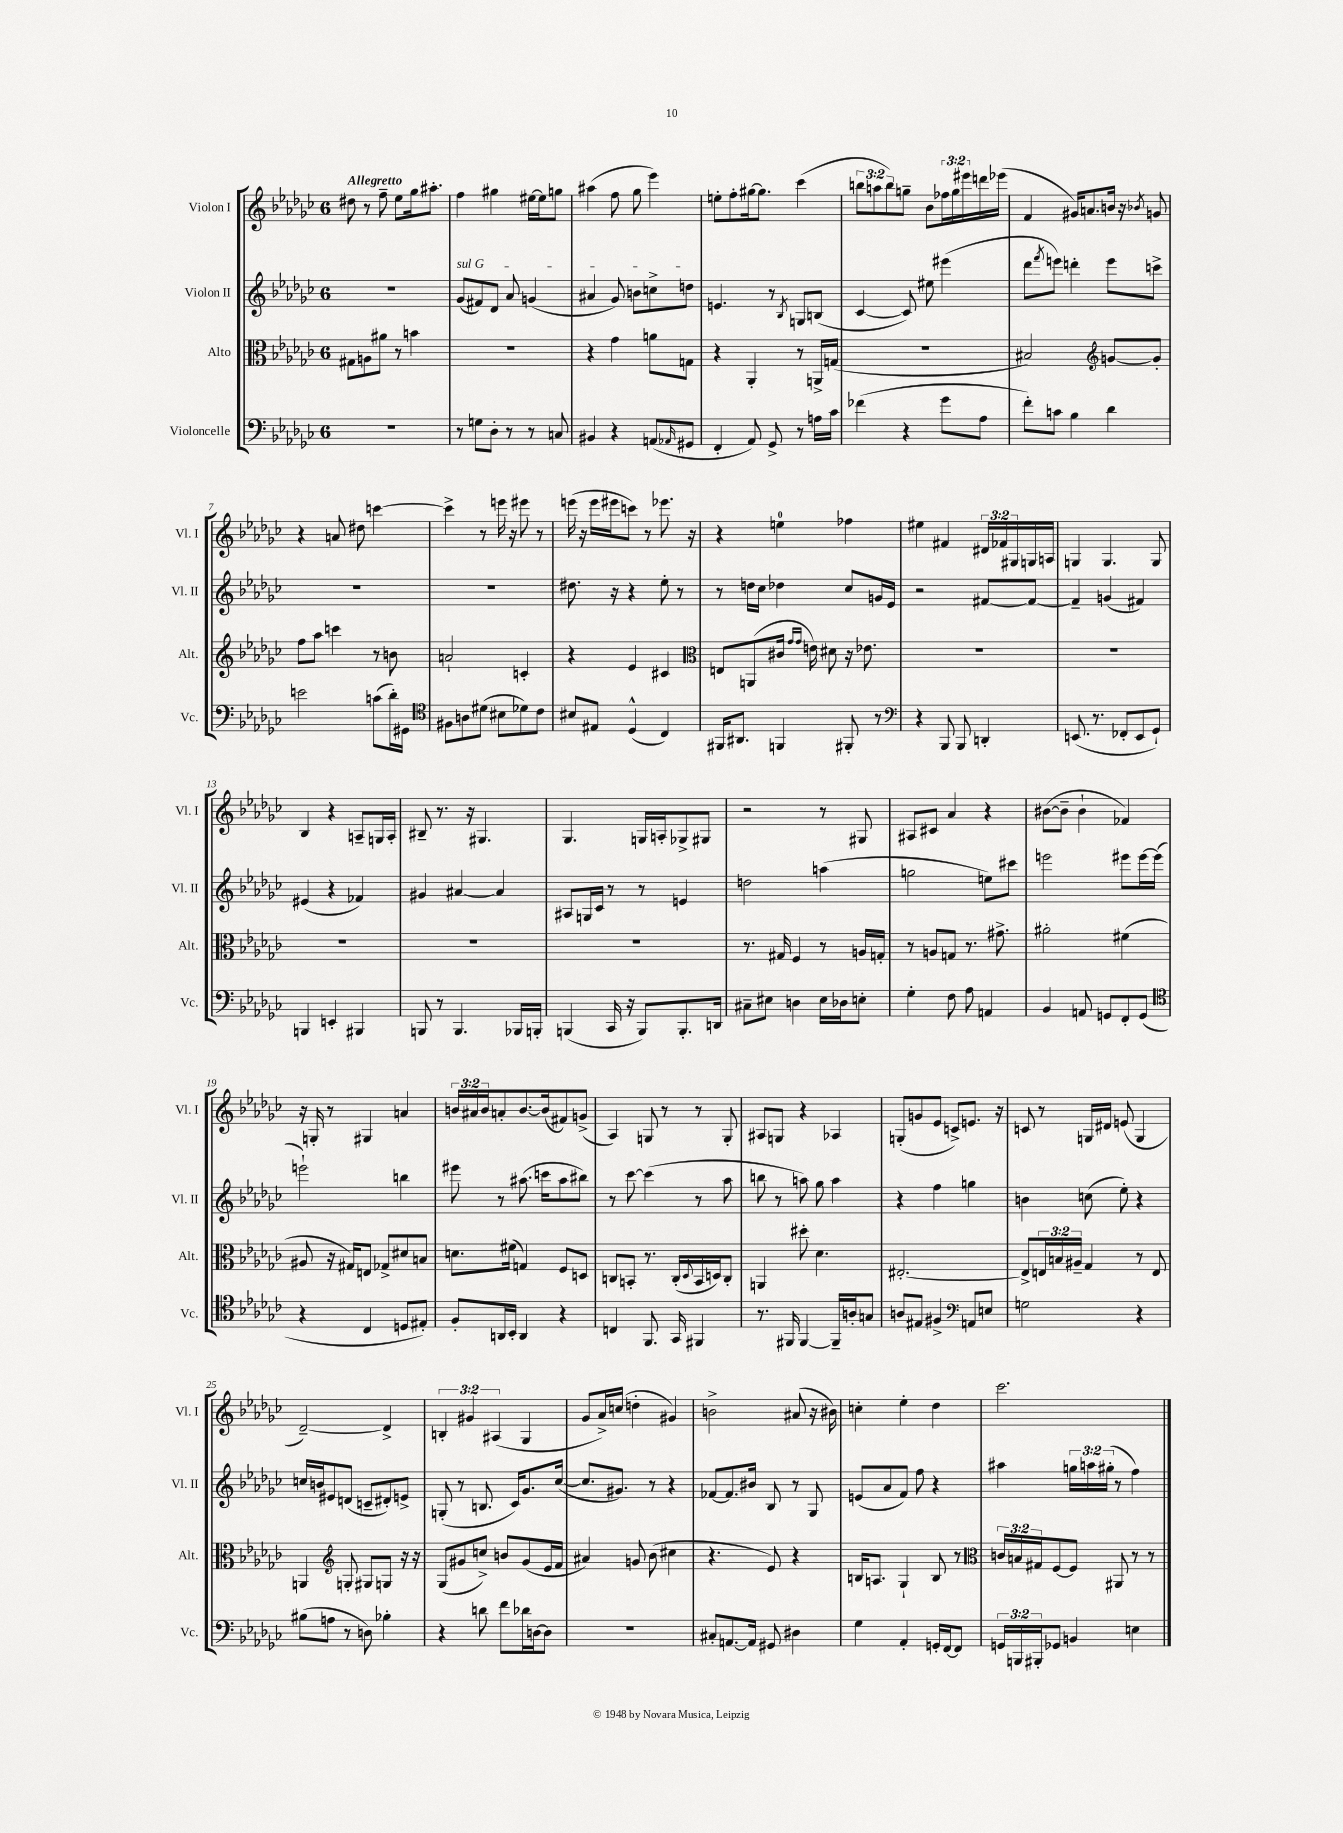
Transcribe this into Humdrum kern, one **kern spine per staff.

**kern	**kern	**kern	**kern
*staff4	*staff3	*staff2	*staff1
*clefF4	*clefC3	*clefG2	*clefG2
*k[b-e-a-d-g-c-]	*k[b-e-a-d-g-c-]	*k[b-e-a-d-g-c-]	*k[b-e-a-d-g-c-]
*M6/8	*M6/8	*M6/8	*M6/8
2.r	8G#\L	2.r	8dd#\
.	8A\	.	8r
.	8a#\J	.	8ff~\
.	8r	.	8ee-\L
.	4b\	.	16gg-\k
.	.	.	8.aa#'\J
=	=	=	=
8r	2.r	(8g-/L	4ff\
8G\L	.	8f#/)	.
8D-'\J	.	8d-/J	4gg#\
8r	.	8a-/	.
8r	.	(4g/	[16ee#\LL
.	.	.	16ee#\]J
8C/	.	.	8gg\J
=	=	=	=
4BB#/	4r	4a#/	(4aa#\
4r	4g-\	8g-/)	8ff\
.	.	8b\L	8gg-\
(8AA/L	8a\L	8cc^\	4eee-\)
16qqAA-/	.	.	.
8GG#/J	8G\J	8dd\J	.
=	=	=	=
4FF'/	4r	4.e/	8ee'\L
.	.	.	8ff'\
8AA-/)	4AA-'/	.	[16gg#\k
.	.	.	8.gg#\]J
8GG-^/	.	8r	.
.	.	8qB-/	.
8r	8r	8G/L	(4ccc-\
16A\LL	16AA^/LL	(8B/J	.
16c-\JJ	(16G/JJ	.	.
=	=	=	=
(4f-\	2.r	[4c-/	12bb\L
.	.	.	12aa\
.	.	.	12bb\)
4r	.	8c-/])	8gg~\J
.	.	8ee#\	8b-\L
8g-\L	.	(4eee#\	24ff-\L
.	.	.	24gg\
.	.	.	24eee#\
8A-\J	.	.	16ddd\
.	.	.	(16eee-\JJ
=	=	=	=
8f'\L)	2B#/)	8ddd-\L	4f/
.	.	8qfff/	.
8c\J	.	8eee\J)	.
4B-\	.	4ddd'\	16g#/LK)
.	.	.	8.a/
*	*clefG2	*	*
4d-\	[8g/L	8eee\L	16b/Jk
.	.	.	16r
.	.	.	8qb-/
.	8g'/]J	8ccc^\J	8g/
=	=	=	=
2e\	8ff\L	2.r	4r
.	8aa-\J	.	.
.	4ccc\	.	8a/
.	.	.	8dd#\
(8c\L	8r	.	[4ccc\
16d-'\L)	8b\	.	.
16GG#\JJ	.	.	.
=	=	=	=
*clefC4	*	*	*
8F#\L	2a`/	2.r	4ccc^\]
8A\	.	.	.
(8d#\J	.	.	8r
8B#\L	.	.	16eee\
.	.	.	16r
8d-\)	4c'/	.	8eee#\
8c-\J	.	.	8r
=	=	=	=
8B#/L	4r	8.dd#\	(16eee\
.	.	.	16r
8E#/J	.	.	16eee\LL
.	.	16r	16eee#\J
(4D-^^/	4e-/	4r	8ccc\J)
.	.	.	8r
4C-/)	4c#/	8ee-'\	8.eee-\
.	.	8r	.
.	.	.	16r
=	=	=	=
*	*clefC3	*	*
16FF#/LK	8E/L	8r	4r
8.AA#/J	.	.	.
.	(8AA/	16dd\LL	.
.	.	16cc-\JJ	.
4FF/	16c#/Jk	4dd-\	4ee\
.	16qqg-/LL	.	.
.	16qqg-/JJ	.	.
.	16e\)	.	.
.	8d#\	.	.
8FF#'/	16r	8cc-/L	4ff-\
.	8.e-\	.	.
8r	.	16g/L	.
.	.	16e-/JJ	.
=	=	=	=
*clefF4	*	*	*
4r	2.r	2r	4ee#\
8BBB-/	.	.	4f#/
8BBB-/	.	.	.
4DD'/	.	[8f#/L	24d#/LL
.	.	.	24f-/
.	.	.	24G#/
.	.	8f#/_J	16G/
.	.	.	16A/JJ
=	=	=	=
(8.EE/	2.r	4f#~/]	4G/
8.r	.	.	.
.	.	(4g/	4.G/
8FF-'/L	.	.	.
8EE/	.	4f#/)	.
8GG-`/J)	.	.	8G/
=	=	=	=
4BBB/	2.r	(4e#/	4B-/
4EE'/	.	4r	4r
4BBB#/	.	4f-/)	8A~/L
.	.	.	16G/L
.	.	.	16A'/JJ
=	=	=	=
8BBB/	2.r	4g#/	8B#~/
8r	.	.	8.r
4.BBB/	.	[4a#/	.
.	.	.	16r
.	.	.	4.G#/
.	.	4a#/]	.
16BBB-/LL	.	.	.
16BBB'/JJ	.	.	.
=	=	=	=
(4BBB/	2.r	8A#/L	4.G-/
.	.	16G/L	.
.	.	16c-/JJ	.
16CC-/	.	8r	.
16r	.	.	.
8BBB/L)	.	8r	16G/LL
.	.	.	16A'/J
8.BBB'/	.	4e/	8G-^/
.	.	.	8G#/J
16DD/Jk	.	.	.
=	=	=	=
8C#~\L	8.r	2dd\	2r
8E#\J	.	.	.
.	16G#/	.	.
4D\	4F/	.	.
16E#\LL	8r	(4aa\	8r
16D-\J	.	.	.
8E'\J	16A/LL	.	8G#/
.	16G'/JJ	.	.
=	=	=	=
4G-'\	8r	2gg\	8A#/L
.	8A/L	.	8c#/J
8F\	8G/J	.	4a-/
8A-\	8.r	.	.
4AA/	.	8ee\L)	4r
.	8.g#^\	.	.
.	.	8ccc#\J	.
=	=	=	=
4BB-/	2a#'\	2eee\	([8b#\L
.	.	.	8b#~\]J
8AA/	.	.	4b#`\
8GG/L	.	.	.
8FF'/	(4f#\	8eee#\L	4f-/)
(8GG/J	.	[16eee#\L	.
.	.	(16eee#\]JJ	.
=	=	=	=
*clefC4	*	*	*
4r	8A#/	2eee`\)	16r
.	.	.	16G'/
.	16r	.	8r
.	16G#/LK)	.	.
4C-/	8E/J	.	4G#/
.	8G-^/L	.	.
8D/L	8d#/	4bb\	4a/
8E#'/J)	8B/J	.	.
=	=	=	=
8F'/L	8.d\L	8eee#\	24b/LL
.	.	.	24a#/
.	.	.	24b/J
16AA/L	.	8r	8a'/
16BB-'/JJ	(16f#\Jk	.	.
4AA/	4G/)	(8.aa#\	[8.b/
.	.	16ccc\LK	(16b/]k
4r	8F/L	8aa#\	8f#/)
.	8D/J	8bb#\J)	(8g^/J
=	=	=	=
4C/	8C/L	8r	4A-/)
.	8BB'/J	[8ccc-\	.
8.FF/	8.r	(4ccc-\]	8G/
.	.	.	8r
16GG-/	(16C'/LL	.	.
.	8qqD-/	.	.
4FF#/	16BB/	8r	8r
.	16D/J)	.	.
.	8C'/J	8aa-\	8G'/
=	=	=	=
8.r	4AA/	8bb\	8A#/L
.	.	8r	8G/J
16FF#/	.	.	.
[4FF#/	8dd#'\	8aa\)	4r
.	4.d-\	8gg-\	.
16FF#~/]LL	.	4aa\	4A-/
16A'/J	.	.	.
8G/J	.	.	.
=	=	=	=
8A/L	[2.E#'/	4r	(8G'/L
8E#/J	.	.	8g/
4F#^/	.	4ff\	8e-/J
.	.	.	8c^/L)
*clefF4	*	*	*
8AA/L	.	4gg\	8.e/J
8E/J	.	.	.
.	.	.	16r
=	=	=	=
2G\	8E#^/]L	4b\	8c/
.	24E/L	.	8r
.	24B/	.	.
.	24A#~/JJ	.	.
.	4G-/	(8cc\	16G/LL
.	.	.	16d#/JJ
.	.	8ee-'\)	(8e/
4r	8r	4r	4G/
.	8E/	.	.
=	=	=	=
(8B#\L	4AA/	16cc/LL	[2d-~/)
.	.	16b/J	.
8A\J	.	8e#/	.
*	*clefG2	*	*
8r	8G'/	(8d/J	.
8D\)	8G#/L	8c~/L	.
4B-'\	8G/J	8d#'/)	4d-^/]
.	16r	8e^/J	.
.	16r	.	.
=	=	=	=
4r	(8G-/L	(8G'/	6B'/
.	8g#/	8r	.
.	.	.	6g#/
8d\	8cc^/J)	8.B/	.
.	.	.	(6A#/
8f\L	8b/L	.	.
.	.	16c-/LK)	.
16d-\L	(8g#/	8.g-/	4G-/
[16D\J	.	.	.
8D\]J	16e-/L	.	.
.	16f/JJ	([16cc-/Jk	.
=	=	=	=
2.r	4a#/)	8.cc-/]L	8g-/L
.	.	.	16a-^/L)
.	.	8.g#/J)	(16cc/JJ
.	8g/	.	4dd'\
.	(8b-\	8r	.
.	4cc#\	4r	4g#/)
=	=	=	=
8C#'/L	4.r	[8f-/L	2b^\
[8.AA/	.	8.f-/]	.
16AA/]Jk	.	16b#/Jk	.
8GG#/	8e-/)	8B-/	.
4D#\	4r	8r	(8a#/
.	.	8G-/	16r
.	.	.	16b#\)
=	=	=	=
4G-\	16B/LK	(8e/L	4cc'\
.	8.A/J	.	.
.	.	8a-/	.
4AA-'/	4G-`/	8f/J)	4ee-'\
.	.	8ff\	.
16GG'/LL	8B/	4r	4dd-\
[16FF/J	.	.	.
8FF/]J	8r	.	.
=	=	=	=
*	*clefC3	*	*
24GG/LL	24c/LL	4aa#\	2.ccc-\
24BBB/	24B/	.	.
24BBB#'/J	24G#/J	.	.
8GG-/J	[8F/	.	.
4BB/	8F/]J	24gg\LL	.
.	.	24aa\	.
.	.	(24gg#'\JJ	.
.	8AA#/	8r	.
4E\	8r	4ff\)	.
.	8r	.	.
==	==	==	==
*-	*-	*-	*-
